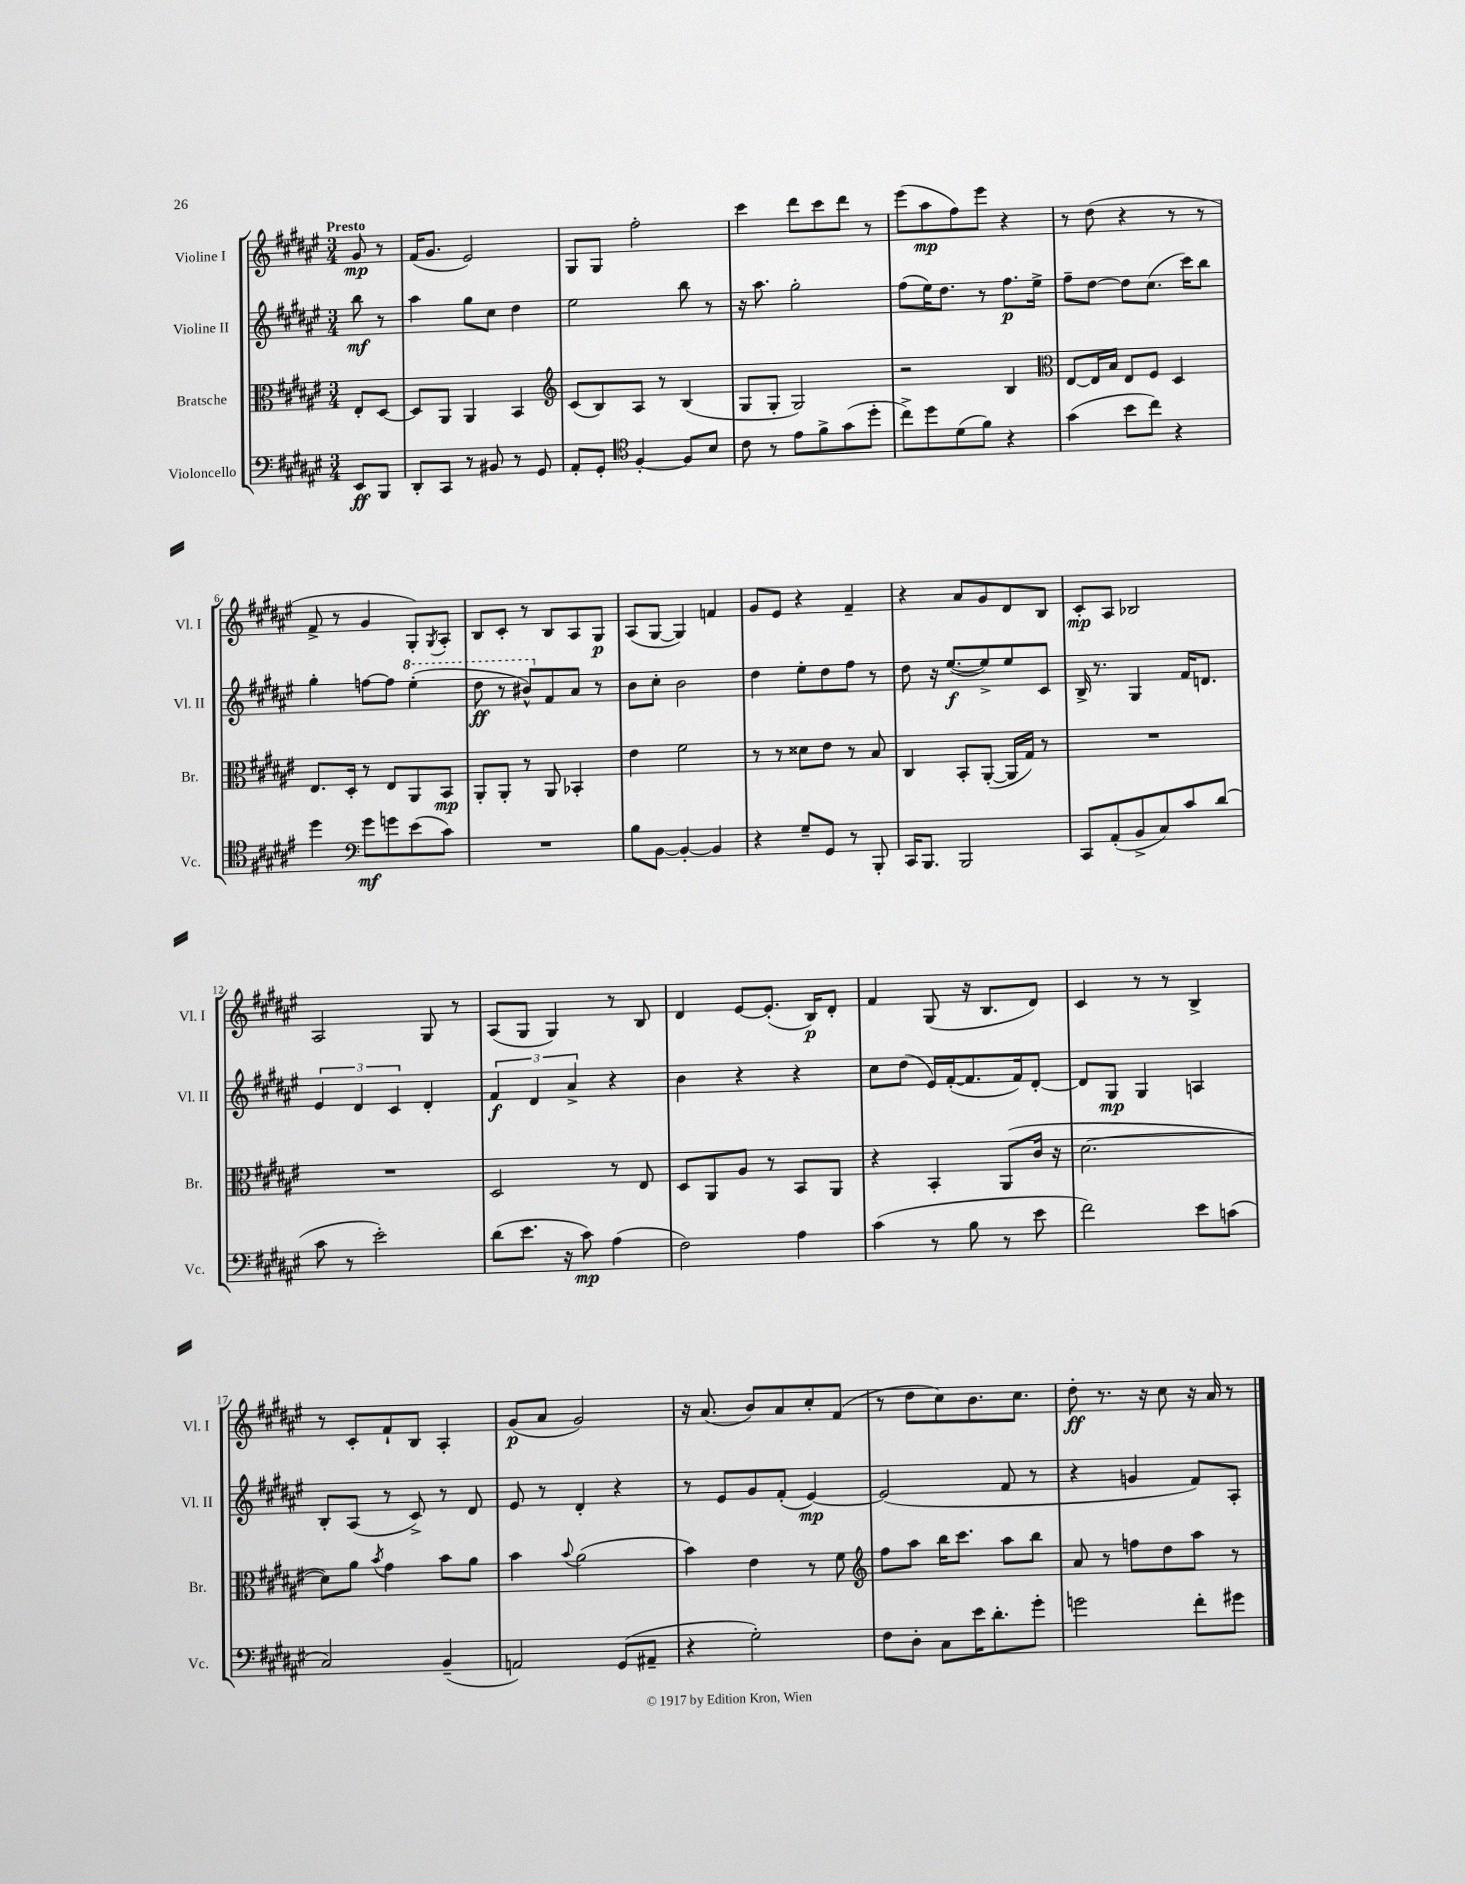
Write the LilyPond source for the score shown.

<<
\new StaffGroup <<
\new Staff = "s0" \with { instrumentName = "Violine I" shortInstrumentName = "Vl. I" } {
    \clef treble \key fis \major \numericTimeSignature \time 3/4 \partial 4 \tempo "Presto"
    gis'8\mp r8 |
    fis'16( gis'8. eis'2) |
    gis8 gis8 fis''2-. |
    cis'''4 dis'''8 cis'''8 dis'''8 r8 |
    eis'''8( ais''8\mp fis''8) eis'''8 r4 |
    r8 dis''8( r4 r8 r8 |
    fis'8-> r8 gis'4 gis8-.) \acciaccatura { gis8 } ais8-. |
    b8 cis'8-. r8 b8 ais8 gis8\p |
    ais8( gis8~ gis4) f'4 |
    gis'8 eis'8 r4 fis'4-- |
    r4 ais'8 gis'8 dis'8 b8 |
    cis'8-.\mp ais8 bes2 |
    ais2 gis8 r8 |
    ais8( gis8 gis4) r8 b8 |
    dis'4 eis'8~ eis'8.-.( b16\p) dis'8-. |
    fis'4 gis8( r16 b8. dis'8) |
    cis'4 r8 r8 b4-> |
    r8 cis'8-. fis'8-! b8 ais4-. |
    gis'8\p( ais'8 gis'2) |
    r16 ais'8.( b'8) ais'8 cis''8-. fis'8( |
    r8 dis''8 cis''8) b'8. cis''8. |
    dis''8-.\ff r8. r16 cis''8 r16 ais'16 r8 \bar "|." |
}
\new Staff = "s1" \with { instrumentName = "Violine II" shortInstrumentName = "Vl. II" } {
    \clef treble \key fis \major \numericTimeSignature \time 3/4 \partial 4
    b''8\mf r8 |
    ais''4 gis''8 cis''8 dis''4 |
    eis''2 b''8 r8 |
    r16 ais''8. gis''2-. |
    fis''8( eis''16) dis''8. r8 fis''8.\p eis''16-> |
    fis''8-- dis''8~ dis''8 cis''8.( cis'''16) b''8 |
    gis''4-. f''8~ f''8 \ottava #1 eis'''4-.( |
    dis'''8\ff r8 bis''8-^) \ottava #0 fis'8 ais'8 r8 |
    b'8 cis''8-. b'2 |
    dis''4 eis''8-. dis''8 fis''8 r8 |
    dis''8 r16 eis''8.~\f( eis''8->) eis''8 cis'8 |
    b16-> r8. gis4 fis'16 d'8. |
    \tuplet 3/2 { eis'4 dis'4 cis'4 } dis'4-. |
    \tuplet 3/2 { fis'4\f dis'4 ais'4-> } r4 |
    b'4 r4 r4 |
    cis''8 dis''8( eis'16) fis'16~-.( fis'8. fis'16) dis'8~-. |
    dis'8 gis8\mp gis4 a4 |
    b8-. ais8( r8 cis'8->) r8 dis'8 |
    eis'8 r8 dis'4-. r4 |
    r8 eis'8 gis'8 fis'8-.( eis'4~\mp) |
    eis'2( fis'8 r8 |
    r4 g'4 fis'8) ais8-. \bar "|." |
}
\new Staff = "s2" \with { instrumentName = "Bratsche" shortInstrumentName = "Br." } {
    \clef alto \key fis \major \numericTimeSignature \time 3/4 \partial 4
    eis8-. dis8~ |
    dis8 ais,8 ais,4 b,4 |
    \clef treble cis'8( b8) ais8 r8 b4( |
    gis8 gis8-. gis2) |
    r2 b4 |
    \clef alto eis8~ eis16 b16 eis8 fis8 dis4 |
    eis8. dis16-. r8 eis8 ais,8 b,8\mp |
    ais,8-. ais,8-. r8 ais,8 bes,4-. |
    eis'4 fis'2 |
    r8 r8 disis'8 eis'8 r8 b8 |
    cis4 b,8-. ais,8~-.( ais,16 gis16) r8 |
    R2. |
    R2. |
    dis2 r8 eis8 |
    dis8 ais,8 ais8 r8 b,8 ais,8 |
    r4 b,4-. ais,8( cis'16 r16 |
    dis'2.~ |
    dis'8) ais'8 \acciaccatura { b'8 } gis'4 b'8 ais'8 |
    b'4 \appoggiatura { b'8 } ais'2( |
    b'4) eis'4 r8 fis'8 |
    \clef treble fis''8 ais''8 b''16 cis'''8. ais''8 b''8 |
    ais'8 r8 f''8 dis''8 ais''8 r8 \bar "|." |
}
\new Staff = "s3" \with { instrumentName = "Violoncello" shortInstrumentName = "Vc." } {
    \clef bass \key fis \major \numericTimeSignature \time 3/4 \partial 4
    eis,8\ff b,,8 |
    dis,8-. cis,8 r8 bis,8 r8 gis,8 |
    ais,8-. gis,8-. \clef tenor fis4~-. fis8 b8 |
    cis'8 r8 eis'8 fis'8-> gis'8( dis''8-. |
    cis''8->) dis''8 dis'8( fis'8) r4 |
    gis'4( b'8 cis''8) r4 |
    dis''4 \clef bass gis'8\mf g'8 eis'8( cis'8) |
    R2. |
    b8 b,8~ b,4~-. b,4 |
    r4 gis8-- gis,8 r8 b,,8-. |
    cis,16 b,,8. b,,2 |
    cis,8 ais,8-.( b,8-> cis8) cis'8 dis'8( |
    cis'8 r8 eis'2-.) |
    dis'8( eis'8. r16 cis'8\mp) ais4( |
    fis2) ais4 |
    cis'4( r8 b8 r8 eis'8 |
    fis'2) eis'8 c'8( |
    cis2) b,4--( |
    a,2) gis,8( ais,8-- |
    r4 gis2-.) |
    fis8 dis8-. cis8 eis'16 dis'8.-. gis'8-. |
    g'2 fis'8-. gis'8 \bar "|." |
}
>>
>>
